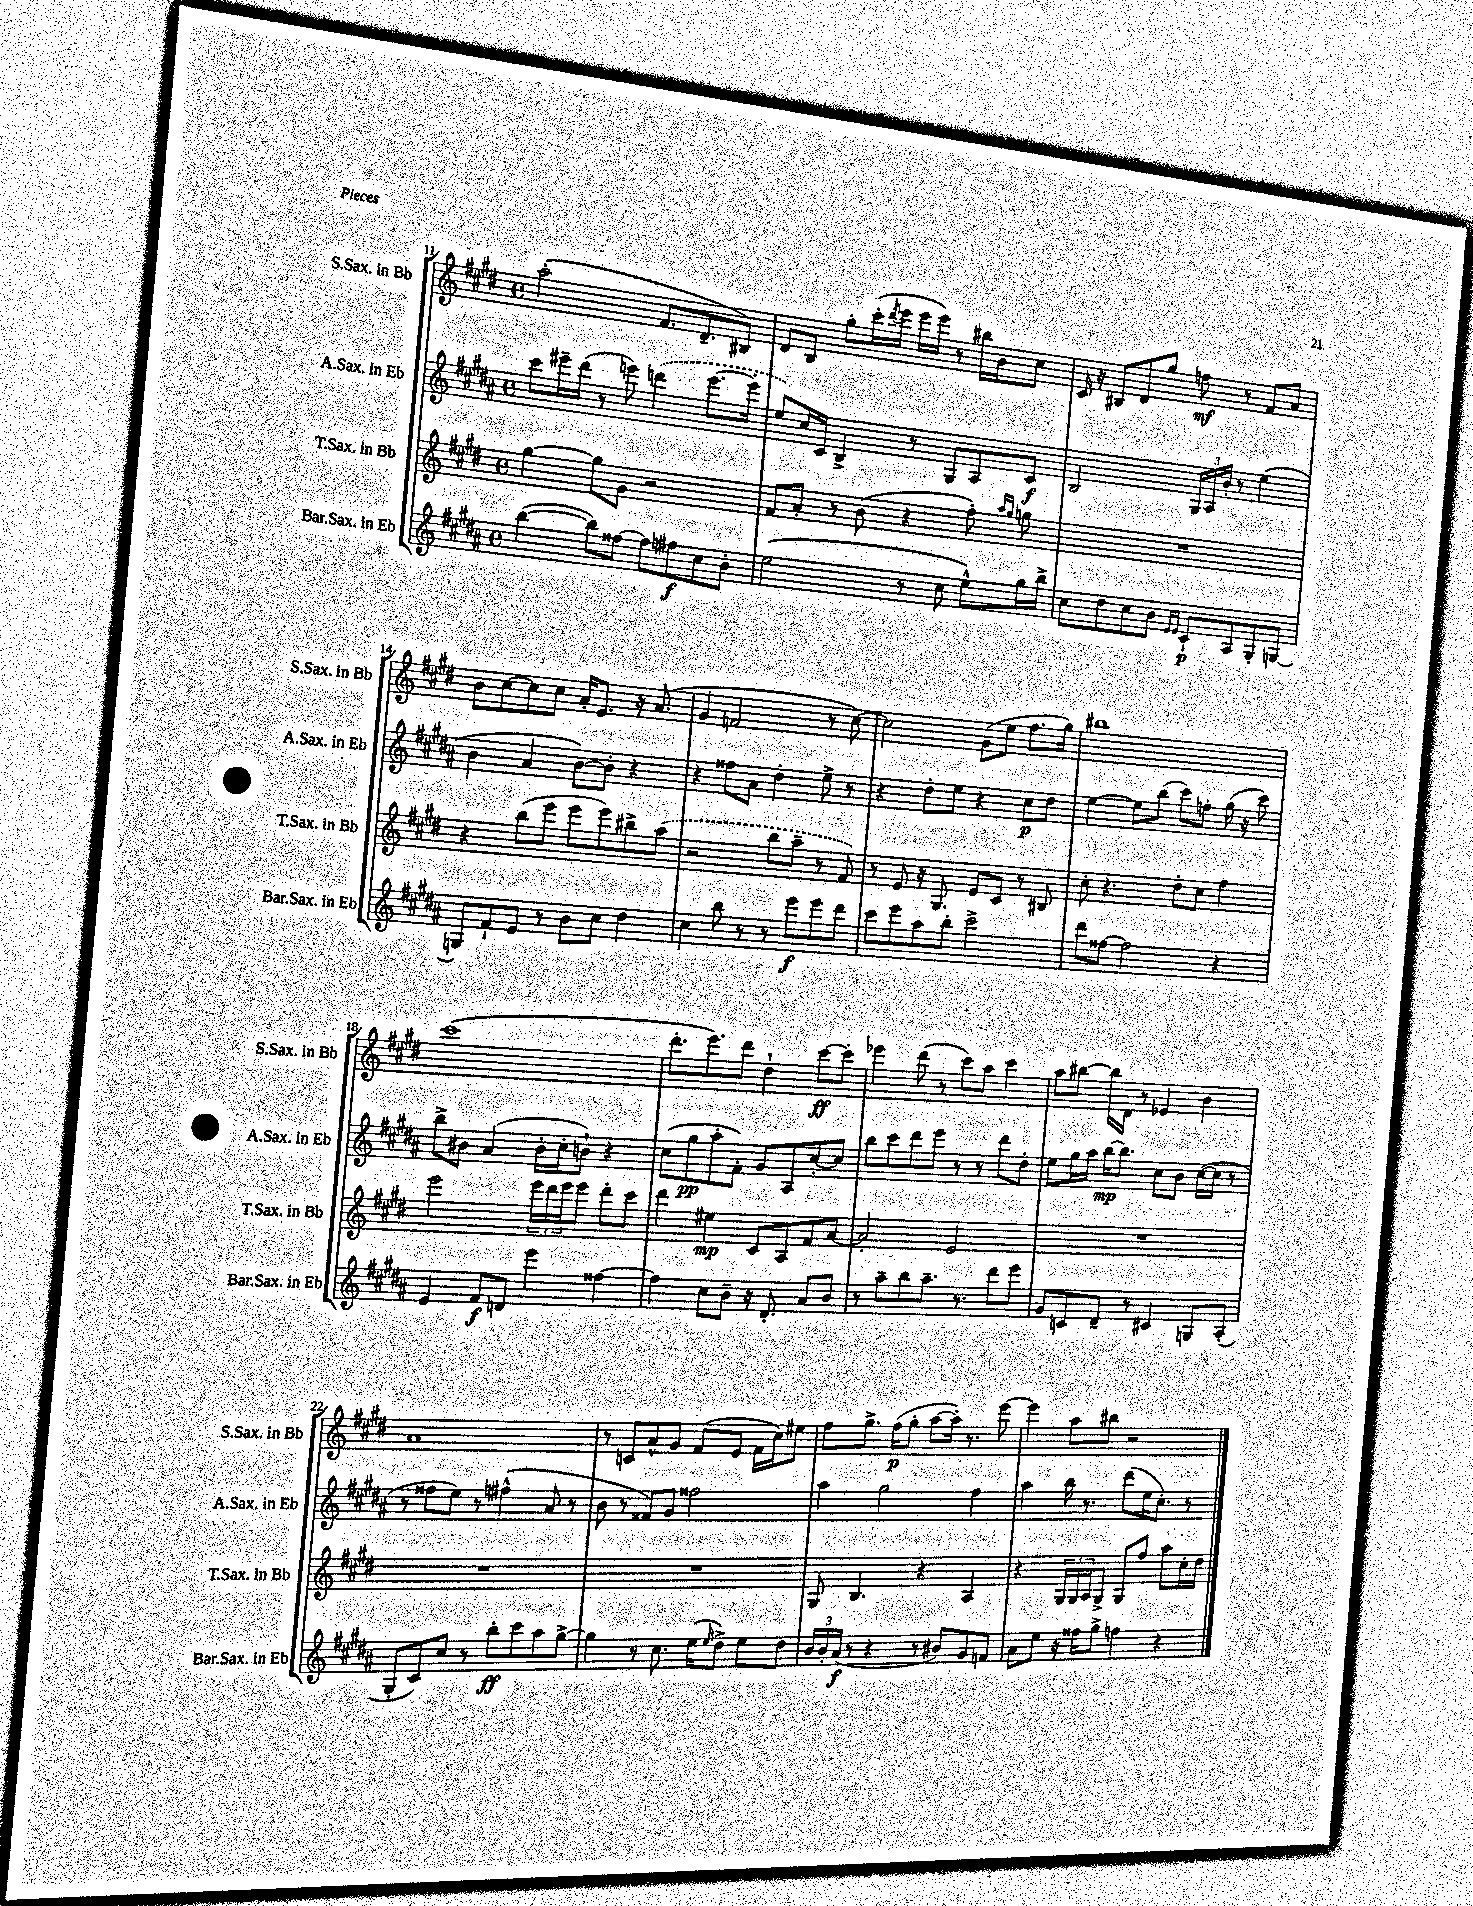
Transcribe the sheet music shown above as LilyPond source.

<<
\new StaffGroup <<
\new Staff = "s0" \with { instrumentName = "S.Sax. in Bb" shortInstrumentName = "S.Sax. in Bb" } {
    \clef treble \key e \major \defaultTimeSignature \time 4/4
    a''2-.( fis'8. dis'8.-- bis8) |
    dis'8 b8 gis''8-. cis'''16-.( \acciaccatura { dis'''8 } e'''16 e'''16 e'''16) r8 bis''16 b'16 cis''8 |
    cis'16 r16 bis8 dis'8 gis''8 f''8\mf r8 fis'8 a'8 |
    b'8 cis''8~ cis''8 cis''8 a'16-. e'8. r16 a'8.( |
    gis'4 f'2 r8 cis''8~) |
    cis''2 gis'8( e''8 fis''8. gis''16) |
    bis''1 |
    cis'''1( |
    dis'''8.-. e'''8.) dis'''8 dis''4-! cis'''8~\ff cis'''8-. |
    ees'''4 dis'''8( r8 cis'''8) a''8 cis'''4 |
    a''8 bis''8~ bis''16 dis'16 r8 ees'4 b'4 |
    a'1 |
    r8 c'8 a'8-^ gis'8 fis'8( e'8 fis'16 cis''16) eis''8 |
    fis''8 gis''8.-> fis''16\p( gis''8-. a''8~ a''16-.) r8. e'''8~ |
    e'''4 a''8 bis''8 r2 \bar "|." |
}
\new Staff = "s1" \with { instrumentName = "A.Sax. in Eb" shortInstrumentName = "A.Sax. in Eb" } {
    \clef treble \key b \major \defaultTimeSignature \time 4/4
    cis'''8 eis'''16-- dis'''16( r8 e'''8) \once \slurDashed d'''4( e'''8.~ e'''16-. |
    e''8) cis''16 cis'16 b4-> r8 gis8 ais8 cis'8\f |
    b2 \tuplet 3/2 { gis16 ais16 b'16-. } r8 e''4( |
    b'4 ais'4 b'8~) b'8-. r4 |
    r4 fisis''8 ais'8 dis''4-. e''8-> r8 |
    r4 dis''8-. e''8 r4 cis''8\p dis''8 |
    e''4~ e''8 b''8( cis'''8) f''8-. gis''16( r16 cis'''8) |
    b''8-> bis'8 ais'4( bis'16-. cis''16-. b'8-!) r4 |
    cis''8( gis''8\pp ais''8-. fis'8-.) gis'8 ais8 cis''8~-. cis''8 |
    b''8 cis'''8 dis'''8 e'''8 r8 r8 dis'''8 dis''8-. |
    e''8 gis''16 ais''16 b''16~\mp b''8. cis''8 b'8 cis''16~( cis''16 r8 |
    r8 fisis''8 e''8) r8 fis''4-^( ais'8 r8 |
    b'8 r8 fisis'8) gis'8 fisis''2 |
    ais''4 gis''2 fis''4 |
    ais''4 b''16 r8. dis'''8( e''16 cis''8.-.) r8 \bar "|." |
}
\new Staff = "s2" \with { instrumentName = "T.Sax. in Bb" shortInstrumentName = "T.Sax. in Bb" } {
    \clef treble \key e \major \defaultTimeSignature \time 4/4
    gis''4~ gis''8 gis'8 r2 |
    fis'8 a'8-. r8 b'8( r4 fis''8-.) \grace { a''16 gis''16 } g''8 |
    R1 |
    r4 b''8( e'''8 e'''8 e'''8) bis''8-> \once \slurDashed a''8( |
    r2 b''8 a''8-- r8 fis'8) |
    r8 e'8 r16 gis8. e'8 cis'8 r8 bis8 |
    cis''8-. r4. dis''8-. cis''8 fis''4 |
    e'''2 \tuplet 3/2 { e'''16 dis'''16 e'''16 } e'''8 dis'''8-. cis'''8 |
    dis'''4 eis''4\mp cis'8 a8 fis'8 a'8~ |
    a'2-. e'2 |
    R1 |
    R1 |
    R1 |
    gis8 b4. r4 a4 |
    r4 \tuplet 3/2 { gis16 gis16 a16 } gis8-> gis8 fis''8 a''8 cis''16-. dis''16 \bar "|." |
}
\new Staff = "s3" \with { instrumentName = "Bar.Sax. in Eb" shortInstrumentName = "Bar.Sax. in Eb" } {
    \clef treble \key b \major \defaultTimeSignature \time 4/4
    b''4~( b''8) fisis''8~ fisis''8 fis''8\f cis''8 b'8-. |
    e''2( r8 cis''8 e''8-^) gis''16 b''16-> |
    cis''8 dis''8 cis''8 b'8 \grace { e'16 e'16 } cis'8-!\p ais8 gis8-. g8~ |
    g8 fis'8-! e'8 r8 b'8 cis''8 dis''4 |
    cis''4 b''8 r8 r8 e'''8\f e'''8 dis'''8 |
    cis'''8 e'''8 ais''8 b''8-. cis'''2-> |
    dis'''8 fisis''8~ fisis''2 r4 |
    e'4 fis'8\f d'8 e'''4 fisis''4~ |
    fisis''4 cis''8 b'8-- r16 dis'8.-. ais'8 b'8 |
    r8 ais''8-- b''8 ais''8.-- r8. dis'''8 e'''8 |
    gis'8 c'8 dis'8-- r8 cis'4 g8 ais8-.( |
    gis8-. cis'8) cis''8 r8 b''8-.\ff cis'''8 ais''8 gis''8~-> |
    gis''4 r8 cis''8. e''16( \grace { e''16 } dis''8->) e''8 dis''8 |
    \tuplet 3/2 { b'16 b'16-. ais'16\f( } r8 r4 r8 bis'8) gis'8 f'8 |
    ais'8 e''8 r16 fisis''16 gis''8-> f''4 r4 \bar "|." |
}
>>
>>
\layout { \context { \Score currentBarNumber = #11 } }
